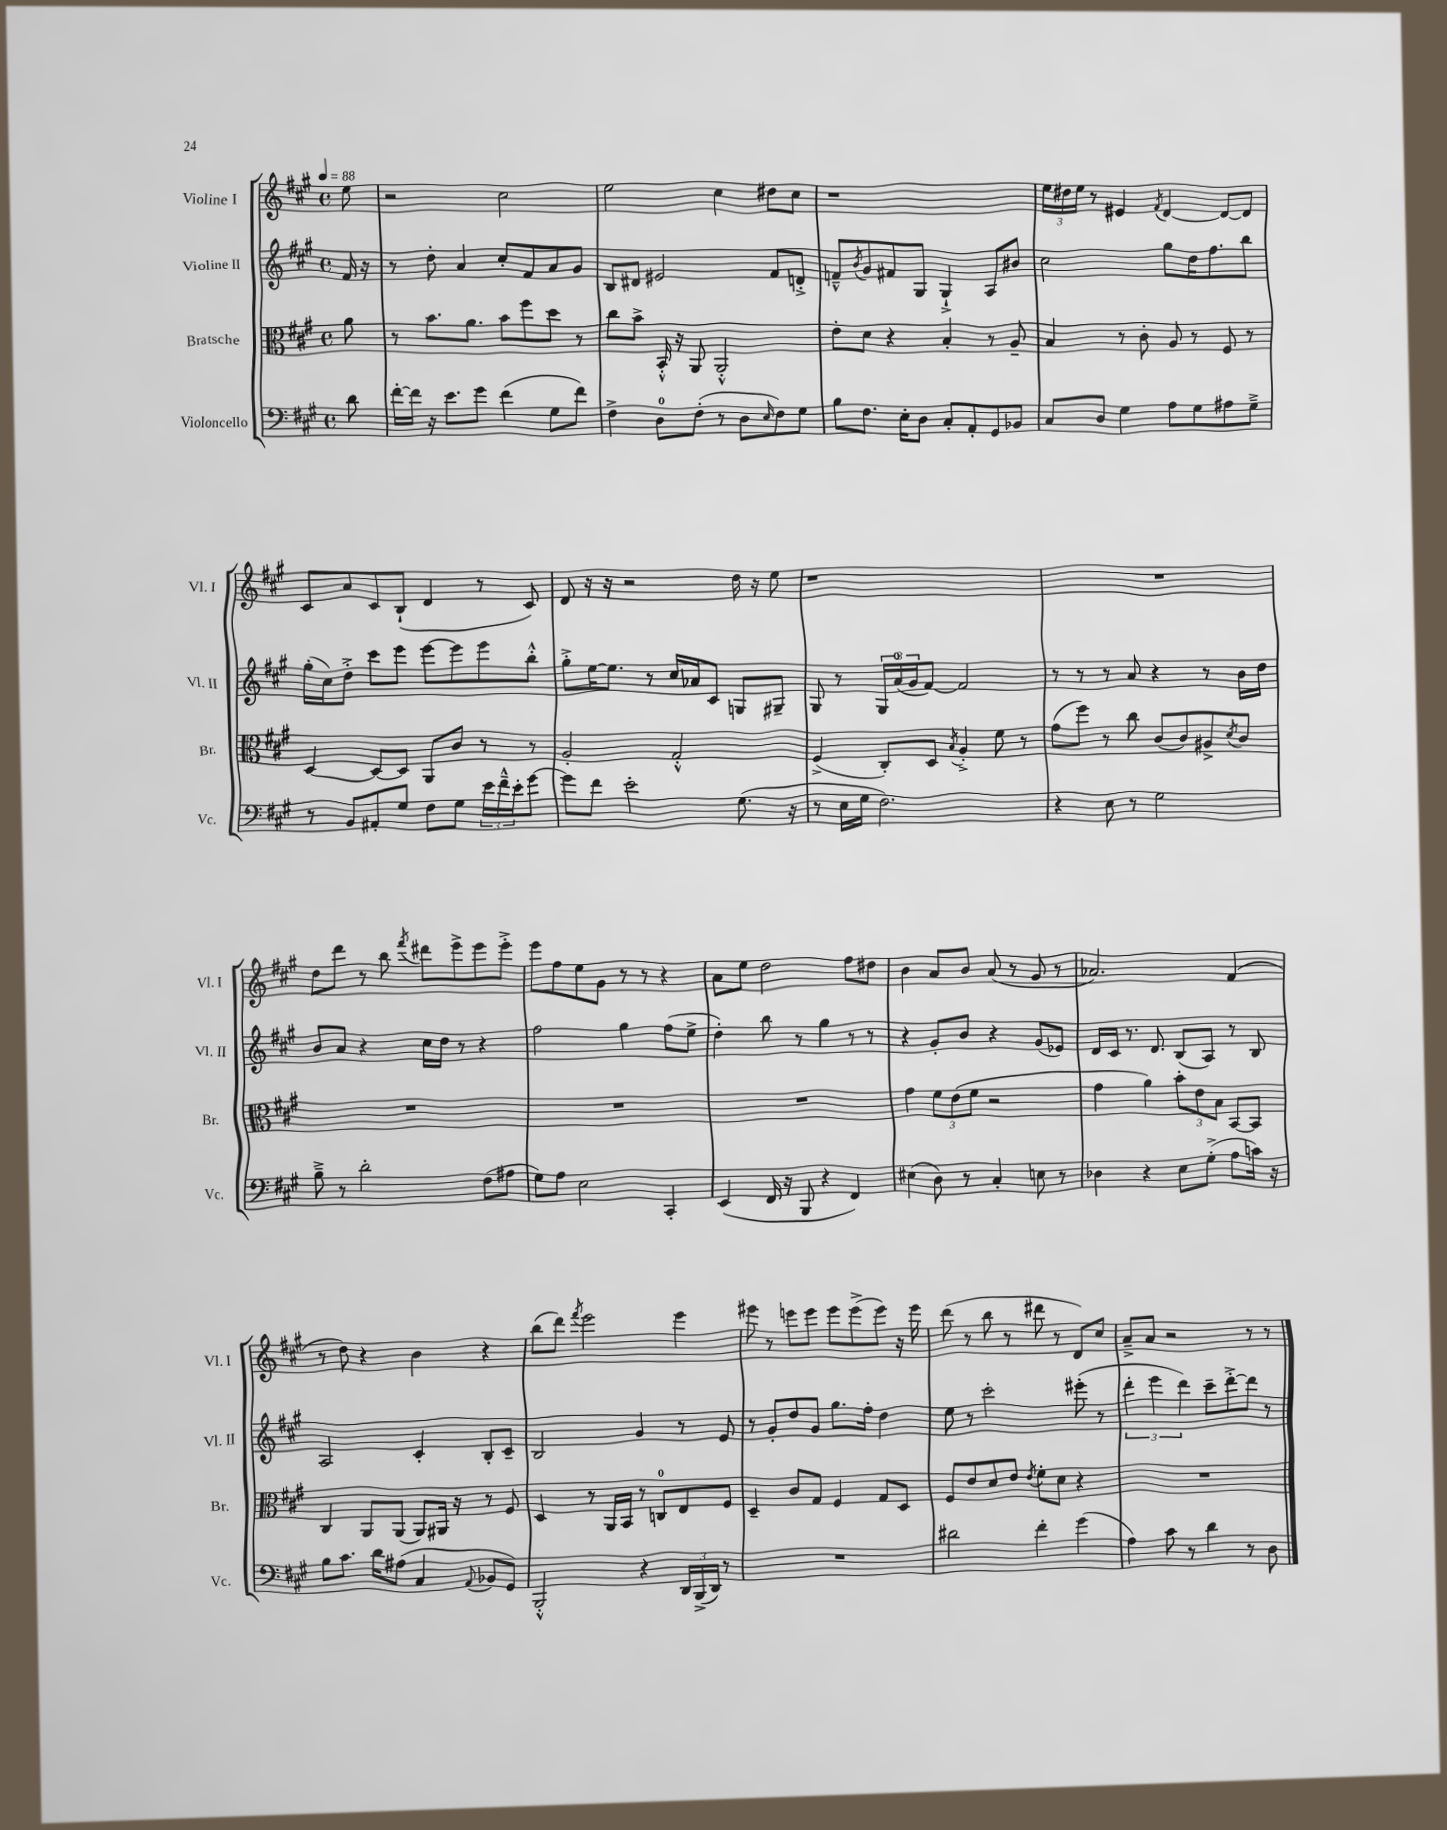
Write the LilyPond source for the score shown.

<<
\new StaffGroup <<
\new Staff = "s0" \with { instrumentName = "Violine I" shortInstrumentName = "Vl. I" } {
    \clef treble \key a \major \defaultTimeSignature \time 4/4 \partial 8 \tempo 4 = 88
    e''8 |
    r2 cis''2 |
    e''2 cis''4 dis''8 cis''8 |
    r1 |
    \tuplet 3/2 { e''16 dis''16 e''16 } r8 eis'4 \acciaccatura { fis'8 } d'4~ d'8~ d'8 |
    cis'8 a'8 cis'8 b8-!( d'4 r8 cis'8) |
    d'8 r16 r16 r2 d''16 r16 e''8 |
    r1 |
    R1 |
    d''8 d'''8 r8 b''8 \acciaccatura { fis'''8 } dis'''8 e'''8-> e'''8 e'''8-.-> |
    e'''8 fis''8 e''8 gis'8 r8 r8 r4 |
    a'8 e''8 d''2 fis''8 dis''8 |
    b'4 a'8 b'8 a'8( r8 gis'8 r8 |
    aes'2.) fis'4( |
    r8 d''8) r4 b'4 r4 |
    b''8( d'''8) \acciaccatura { fis'''8 } e'''2 e'''4 |
    eis'''8 r8 e'''8 e'''8 e'''8 e'''8->( e'''8) r16 e'''16 |
    d'''8( r8 b''8 r8 dis'''8 r8 d'8) cis''8 |
    a'8---> a'8 r2 r8 r8 \bar "|." |
}
\new Staff = "s1" \with { instrumentName = "Violine II" shortInstrumentName = "Vl. II" } {
    \clef treble \key a \major \defaultTimeSignature \time 4/4 \partial 8
    fis'16 r16 |
    r8 d''8-. a'4 cis''8-. fis'8 a'8 gis'8 |
    b8 dis'8 eis'2 fis'8 d'8-.-> |
    f'8---^ \acciaccatura { b'8 } gis'8 fis'8 gis8 gis4-!-> a8 bis'8 |
    cis''2 gis''8 d''16 fis''8. b''8 |
    gis''16-.( cis''16) d''8-.-> cis'''8 e'''8 e'''8~ e'''8 e'''8 b''8-.-^ |
    gis''8-.-> e''16~ e''8. r8 cis''16 aes'16 cis'8 g8 gis8-- |
    gis8 r8 \tuplet 3/2 { gis16 a'16-0( gis'16 } fis'8~) fis'2 |
    r8 r8 r8 a'8 r4 r8 b'16 d''16 |
    b'8 a'8 r4 cis''16 d''16 r8 r4 |
    fis''2 gis''4 fis''8( e''8-> |
    d''4-.) b''8 r8 gis''4 r8 r8 |
    r4 gis'8-. b'8 r4 gis'8( ees'8) |
    d'16 cis'16 r8. d'8. b8( a8) r8 b8 |
    a2 cis'4-. b8-. cis'8-- |
    b2 gis'4 r8 e'8 |
    r8 gis'8-. d''8 gis'8 gis''8. fis''16-. d''4 |
    e''8 r8 cis'''2-. eis'''8-.( r8 |
    \tuplet 3/2 { d'''4-. e'''4 d'''4) } cis'''8-- d'''8~-.-> d'''8 r8 \bar "|." |
}
\new Staff = "s2" \with { instrumentName = "Bratsche" shortInstrumentName = "Br." } {
    \clef alto \key a \major \defaultTimeSignature \time 4/4 \partial 8
    a'8 |
    r8 b'8. a'8. b'8 fis''8 d''8 r8 |
    cis''8 b'8-> b,16-.-^ r16 a,8 a,2-.-^ |
    e'8-. d'8 r4 b4-. r8 a8-- |
    b4 r8 cis'8-. a8 r8 fis8 r8 |
    d4~ d8~ d8 a,8 cis'8 r8 r8 |
    a2-. gis2-.-^ |
    fis4->( cis8-.) d8 \acciaccatura { b8 } a4-.-> fis'8 r8 |
    gis'8( fis''8) r8 cis''8 cis'8( cis'8) ais8-> \acciaccatura { d'8 } cis'8 |
    R1 |
    R1 |
    R1 |
    gis'4 \tuplet 3/2 { fis'8 e'8( fis'8 } r2 |
    gis'4 a'4) \tuplet 3/2 { b'8-. e'8 b8 } b,8~ b,8 |
    cis4 a,8 a,8( a,8) ais,16 r16 r8 fis8 |
    d4 r8 a,16 b,16 r8 c8-0 e8 fis8 |
    d4-- cis'8 gis8 fis4 gis8 d8 |
    fis8 e'8 d'8 e'8 \acciaccatura { e'8 } fis'8-. d'8 r4 |
    R1 \bar "|." |
}
\new Staff = "s3" \with { instrumentName = "Violoncello" shortInstrumentName = "Vc." } {
    \clef bass \key a \major \defaultTimeSignature \time 4/4 \partial 8
    d'8 |
    fis'16~-. fis'16 r16 e'8. gis'8 fis'4( gis8 fis'8) |
    fis4-> d8-0 fis8-.( r8 d8 \grace { e16 } fis8) gis8 |
    b8 fis8. e16-. d8 cis8-. a,8-. gis,8 bes,8 |
    cis8 d8 gis4 a8 gis8 ais8 gis8---> |
    r8 b,8 ais,8-. gis8 fis8 gis8 \tuplet 3/2 { e'16 fis'16---^ e'16-. } gis'8~ |
    gis'8 fis'8 e'2-. gis8.( r16 |
    r8 e16 gis16 fis2.) |
    r4 e8 r8 gis2 |
    b8---> r8 d'2-. fis8( ais8 |
    gis8) a8 e2 cis,4-. |
    e,4( fis,16 r16 b,,8 r4 fis,4) |
    eis4( d8) r8 cis4-. e8 r8 |
    des4 r4 e8 gis8-.->( a8 c'16) r16 |
    b8 cis'8. d'16 ais8( cis4 \appoggiatura { a,8 } bes,8 gis,8) |
    b,,2-.-^ r4 \tuplet 3/2 { d,16 b,,16->( d,16) } r8 |
    R1 |
    dis'2 fis'4-. gis'4( |
    a4) cis'8 r8 d'4 r8 d8 \bar "|." |
}
>>
>>
\layout { \context { \Score \remove "Bar_number_engraver" } }
